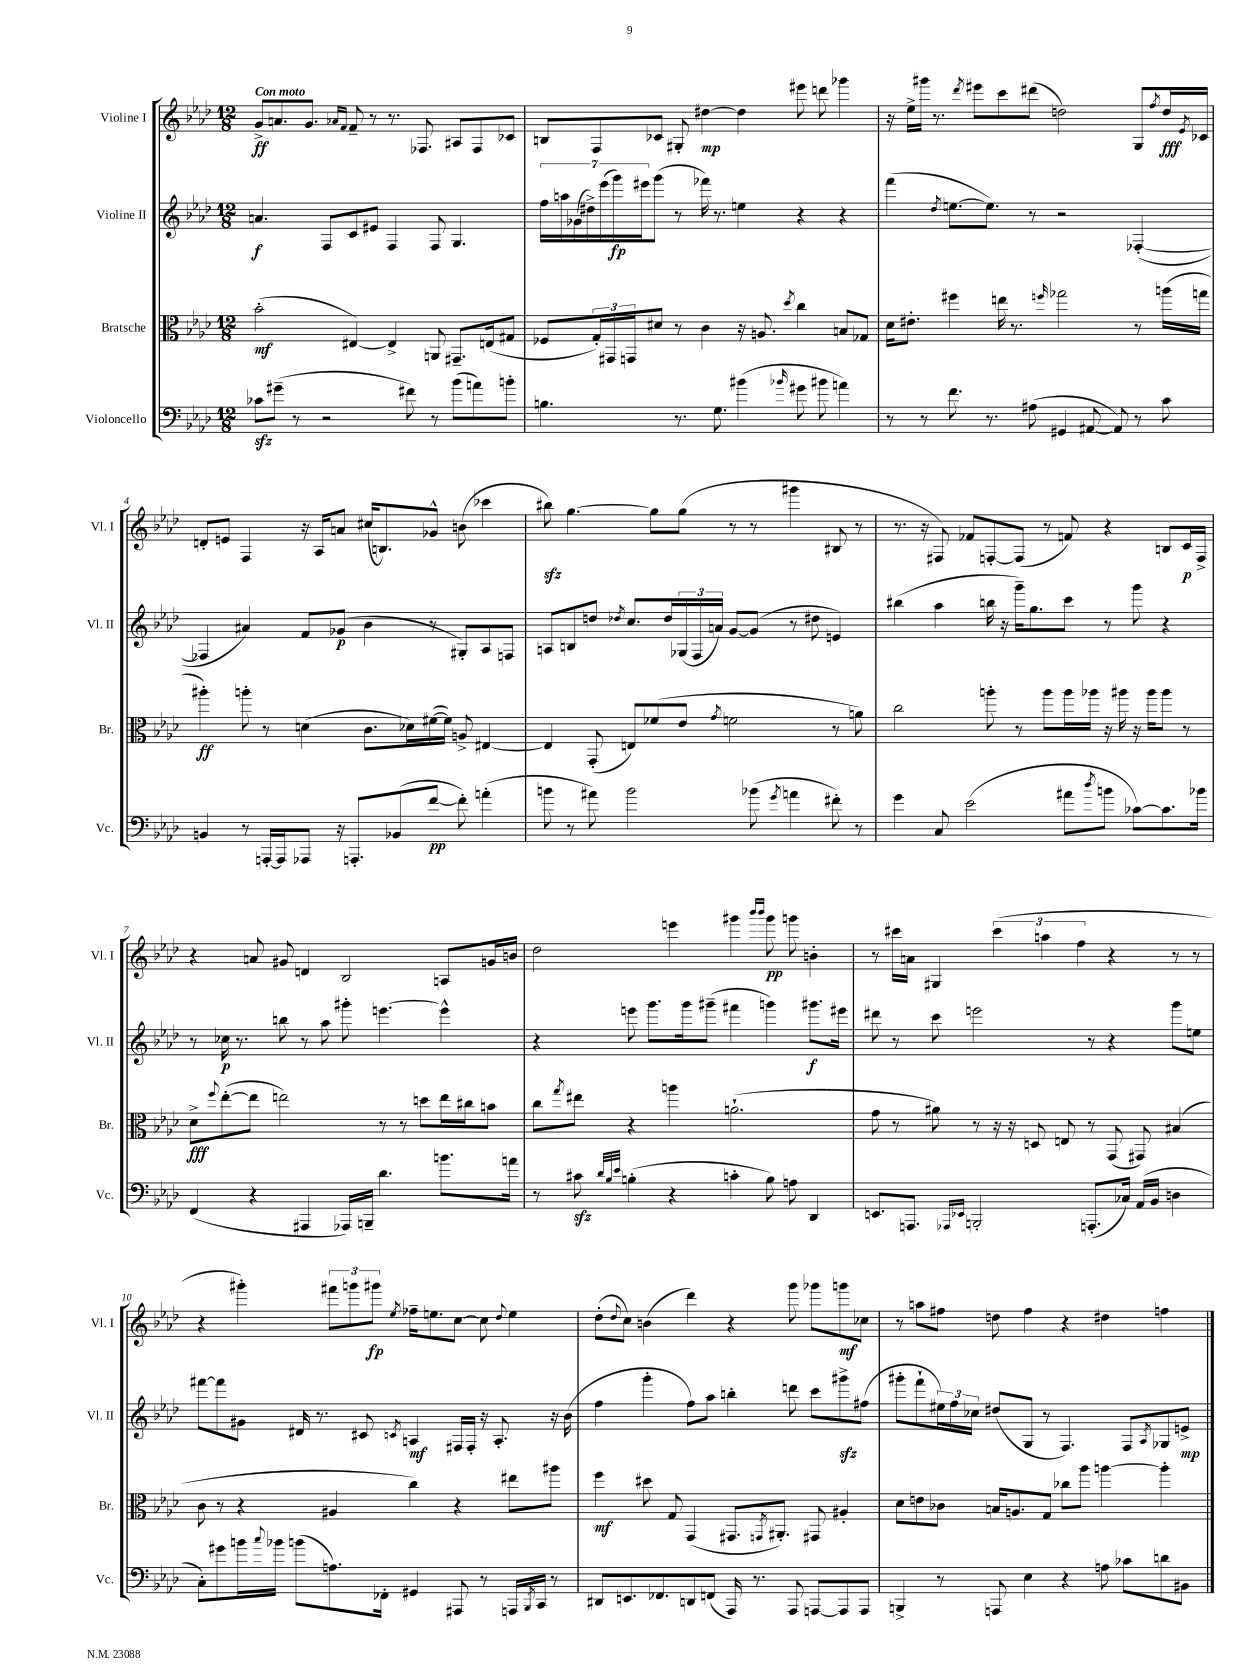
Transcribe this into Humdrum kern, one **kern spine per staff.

**kern	**kern	**kern	**kern
*staff4	*staff3	*staff2	*staff1
*clefF4	*clefC3	*clefG2	*clefG2
*k[b-e-a-d-]	*k[b-e-a-d-]	*k[b-e-a-d-]	*k[b-e-a-d-]
*M12/8	*M12/8	*M12/8	*M12/8
8c-	(2b-'	4.a	8g^
(8g#~	.	.	8.a
8r	.	.	.
.	.	.	8.g
2r	.	8F	.
.	.	.	16qqa-
.	.	.	16qqf
.	[4E#)	8c	8f~
.	.	8e#	8r
.	4E#^]	4F	8.r
8f#)	.	.	.
.	.	.	8.F-
8r	8AA	8F	.
(8b-	8.GG#~	4.G	8A#
8a)	.	.	8F-
.	(16E	.	.
8b'	8G#	.	8c-
=	=	=	=
4.B	8F-	28ff	8B
.	.	28aa	.
.	.	(28g-	.
.	.	28dd#^)	.
.	24G')	.	8F
.	.	(28eee-	.
.	24GG#	.	.
.	.	28ggg)	.
.	24GG	.	.
.	.	28eee#	.
.	8d#	(8ggg	8c-
8.r	8r	8r	8G#'
.	4c	16fff-)	[4dd#
8.G	.	8.r	.
(4b#	16r	4ee	4dd#]
.	8.A	.	.
16qqb-	8qdd-	.	.
8g#	4cc	4r	8eee#
8b#	.	.	8ddd
4a)	8B	4r	4ggg-
.	8G-	.	.
=	=	=	=
8r	16d-	(4fff	16r
.	8.e#'	.	16ee-^
8r	.	.	16ggg#
.	.	.	8.r
.	.	8qdd-	.
8.f	4ff#	[8.ee	.
.	.	.	8qddd-
.	.	.	8eee#
8.r	.	8.ee])	.
.	16ee	.	8ccc
.	8.r	.	.
(8A#	.	8r	(8ddd#
.	16qqff	.	.
4GG#	2gg-	2r	2dd)
[8AA#	.	.	.
8AA#])	.	.	.
8r	8r	([4F-'	8G
.	.	.	8qff
8c	(16aa	.	16dd
.	.	.	8qe-
.	16gg	.	16c-
=	=	=	=
4BB	4aa#')	4F-]	8d'
.	.	.	8e
8r	8aa'	4a#)	4F
[16AAA'	8r	.	.
16AAA]	.	.	.
8AAA-	(4d	8f	16r
.	.	.	16A-
16r	.	(8g-	8a
8.AAA'	.	.	.
.	8.c	4b-	(16cc#
.	.	.	8.B)
(8BB-	.	.	.
.	16d-)	.	.
[8f	([16f#	8r	8g-^^
.	16f#])	.	.
8f'])	8A^	8G#')	(8b
(4a'	[4E#	8A-	4ccc-
.	.	8F	.
=	=	=	=
8b	4E#]	8A	8bb#)
8r	.	8B	[4.gg
8a#)	(8GG'	8dd	.
.	.	8qdd-	.
2b	8E)	8.cc	.
.	(8f-	.	8gg]
.	.	16dd-	.
.	8e-	(24G-	(8gg
.	.	24F	.
.	.	24a)	.
.	8qg	.	.
.	2f	[8g	8r
(8b-	.	(8g]	8r
8qg	.	.	.
4a	.	8r	4ggg#
.	.	8dd#	.
8f#')	8r	4e)	8B#
8r	8a)	.	8r
=	=	=	=
4g	2cc	(4bb#	8.r
.	.	.	16r
8C	.	4aa-	8F#)
(2e-	.	.	8f-
.	8aa'	16bb	[8F'
.	.	16r	.
.	8r	16ggg~)	(8F]
.	.	8.gg	.
.	8aa	.	8r
8a#	16aa	8ccc	8f)
.	16aa-	.	.
8qdd-	.	.	.
8b	16r	8r	4r
.	16aa#	.	.
[8c-)	16r	8ggg	.
.	16aa#	.	.
8.c-]	8aa#	4r	8B
.	8r	.	16c
16b-	.	.	16F^
=	=	=	=
(4FF	8d-^	8r	4r
.	8qqff	.	.
.	([8ee-'	16cc-	.
.	.	8.r	.
4r	8ee-]	.	8a
.	2ee)	8bb	8g#
4AAA#	.	8r	4d
.	.	8aa-	.
16AAA-)	.	8ggg#'	2B-
16BBB~	.	.	.
4.d-	8r	[4.eee	.
.	8r	.	.
.	8dd	.	.
8.b	16ee	4eee^^]	8A
.	16cc#	.	.
.	8b	.	16g
16a	.	.	16b
=	=	=	=
8r	8cc	4r	2dd-
.	8qgg	.	.
8c#	8ee#	.	.
32qqd-	.	.	.
32qqB-	.	.	.
32qqe-	.	.	.
(4B'	4r	8eee	.
.	.	8.ggg	.
4r	4aa	.	4eee
.	.	16ggg	.
.	.	(8ggg#~	.
4c'	(2.a`	4fff#	4ggg#
.	.	.	16qqbbb-
.	.	.	16qqbbb-
8B)	.	4ggg)	8ggg#
8A	.	.	8ggg
4DD-	.	8.ggg#	4b'
.	.	16eee#	.
=	=	=	=
8.EE	8g	8ddd#	8r
.	8r	8r	16ccc#
8.AAA	.	.	16a
.	8a#)	8ccc	4G#
16qqAAA-	.	.	.
16qqEE-	.	.	.
2BBB'	8r	2eee	.
.	16r	.	(6ccc#
.	16r	.	.
.	8D	.	.
.	.	.	6aa
.	8E	.	.
.	.	.	6ff
(8.AAA'	8r	8r	.
.	(8GG	4r	4r
16C-)	.	.	.
(16AA-	8GG#)	.	.
16BB-	.	.	.
4D	(4B#	8ggg	8r
.	.	8ee	8r
=	=	=	=
8C')	8c	[8fff#	4r
8g#	8r	8fff#]	.
16b	4r	8g#	4ggg#')
8qqcc	.	.	.
16b-	.	.	.
(8b	.	16d#	.
.	.	8.r	.
8.A)	4A#	.	12fff#
.	.	.	12ggg
.	.	8c#	.
.	.	.	12ggg#
16FF-'	.	.	.
.	.	8qc	8qee-
4GG#	4cc)	4A	16ff-~
.	.	.	8.ee
8AAA#	4r	16F#	[8cc
.	.	16F#'	.
8r	.	16r	8cc]
.	.	8.A'	.
.	.	.	8qqdd-
16AAA	8ee#	.	4ee
8qBBB-	.	.	.
16CC	.	.	.
8r	8aa#	16r	.
.	.	(16b-	.
=	=	=	=
8DD#	4ff	4ff	(8dd-'
.	.	.	8qqdd-
8.EE	.	.	8cc)
.	8dd#	4ggg'	(4b
8.FF-	.	.	.
.	8G	.	.
8DD	(4GG	8ff)	4ddd-)
(8FF	.	8aa-	.
16AAA-)	8.GG#	4bb'	4r
8.r	.	.	.
.	8qGG	.	.
.	8.AA#')	.	.
8AAA-	.	8ddd	8ggg
[8AAA	8GG#	8ccc	8ggg-
8AAA]	4A#'	8ggg#^	8ggg
8AAA	.	(8ff#	8cc-
=	=	=	=
4BBB^	8d-	8ggg#'	8r
.	8e	8fff`	8aa
8r	8c-	24ee#)	8ff#
.	.	24ff	.
.	.	24cc-	.
8AAA	16B	(8dd#	8dd
.	8.A	.	.
4E-	.	8G	4ff#
.	8G	8r	.
4r	8cc-	4.F)	4r
.	8aa-	.	.
8A	[4aa	.	4dd#
8c-	.	8F	.
.	.	8qA-	.
8d	4aa']	8G-	4ff
8BB#	.	8e^	.
==	==	==	==
*-	*-	*-	*-
